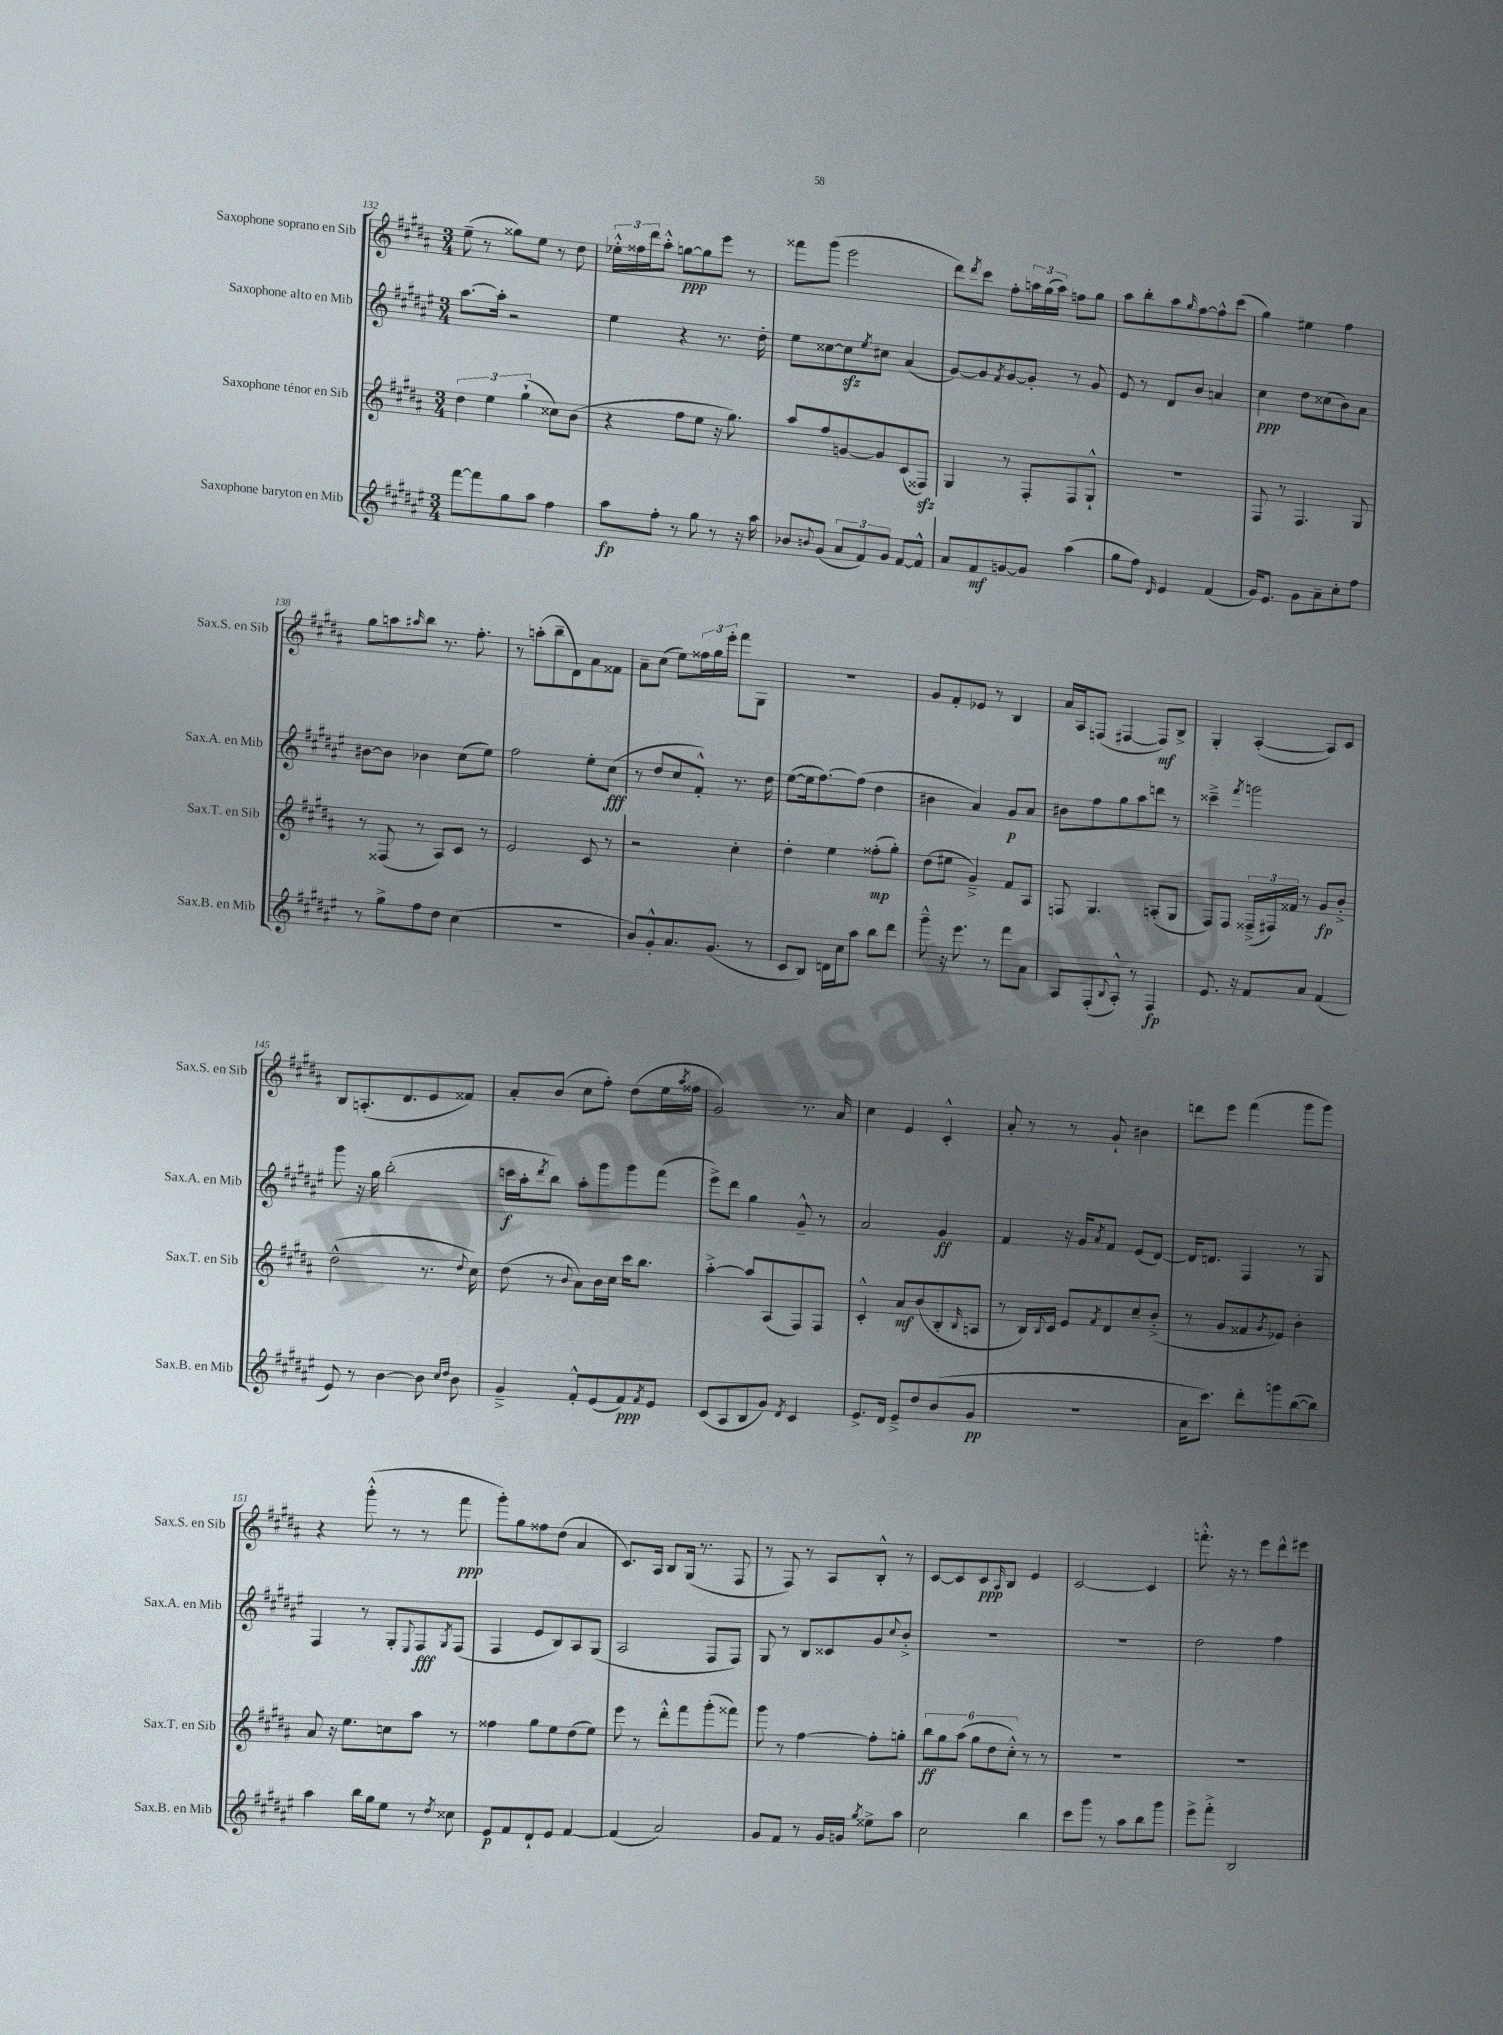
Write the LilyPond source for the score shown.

<<
\new StaffGroup <<
\new Staff = "s0" \with { instrumentName = "Saxophone soprano en Sib" shortInstrumentName = "Sax.S. en Sib" } {
    \clef treble \key b \major \numericTimeSignature \time 3/4
    e''8--( r8 gisis''8) e''8 r8 dis''8 |
    \tuplet 3/2 { ees''16-.-^ fisis''16 dis'''16 } ais''8-.-^ g''8~\ppp g''8 e'''8 r8 |
    fisis'''8 gis'''8( e'''2 |
    dis'''8) \acciaccatura { dis'''8 } cis'''8 fis''8-. \tuplet 3/2 { a''16 gis''16( a''16) } f''8 gis''8 |
    ais''8 b''8-. ais''8 \grace { gis''16 } fis''8~ fis''8-^ cis'''8( |
    gis''4) eis''4 fis''4 |
    gis''8 a''8 \grace { ais''16 } b''8 r8. fis''8.-. |
    r8 a''8-.( b''8-- dis'8) ais'8 fisis'8 |
    ais'8-- cis''8( e''8) \tuplet 3/2 { fisis''16 gis''16 e'''16-. } fis'''8 gis8 |
    R2. |
    gis'8 fis'8-. ees'8 r8 b4 |
    ais'16 ais16 f8( fis4~ fis8\mf) b8-> |
    gis4-. ais4~-.( ais8) cis'8 |
    b8 a8.-.( dis'8. e'8 fisis'8) |
    ais'8-. b'8( cis''8 fis''8-.) dis''8( e''16 \acciaccatura { ais''8 } fisis''16 |
    gis'2) r8. ais'16 |
    cis''4 e'4 cis'4-.-^ |
    ais'8-. r8 r8 gis'8-! bis'4 |
    d'''8 e'''8 fis'''4( gis'''8 gis'''8) |
    r4 gis'''8-.-^( r8 r8 fis'''8\ppp |
    gis'''8-.) gis''8 fisis''8 dis''8( ais'4 |
    cis'8.) ais16 b8 gis16( r8. fis8 |
    r8 fis8) r8 ais8 b8-.-^ r8 |
    cis'8~ cis'8 cis'8\ppp \grace { ais16 } b8 e'4 |
    cis'2~ cis'4 |
    f'''8.-.-^ r16 r8 e'''8 dis'''8-^ eis'''8 \bar "|." |
}
\new Staff = "s1" \with { instrumentName = "Saxophone alto en Mib" shortInstrumentName = "Sax.A. en Mib" } {
    \clef treble \key fis \major \numericTimeSignature \time 3/4
    ais''8.~ ais''16-. r2 |
    eis''4 r4 r8. dis''16-. |
    eis''8 cisis''8~ cisis''8\sfz \acciaccatura { eis''8 } cis''8 ais'4( |
    gis'8~) gis'8 \acciaccatura { fis'8 } gis'8~ gis'8-. r8 gis'8 |
    eis'8 r8 dis'8 b'8 a'4 |
    cis''4\ppp dis''8 cisis''8( b'8) ais'8 |
    bis'8~ bis'8 bes'4 cis''8( eis''8) |
    fis''2 eis''8-. cis''8\fff( |
    r8 dis''8 cis''8 fis'8-.-^) r8. dis''16 |
    eis''8~( eis''16 fis''8.~) fis''8( dis''4 |
    bis'4 ais'4) gis'8\p ais'8 |
    bis'8 fis''8 gis''8 ais''8 d'''8 r8 |
    cisis'''4---> \acciaccatura { fis'''8 } g'''2 |
    gis'''8 r16 gis''16 b''2-.( |
    c'''16\f ais''16-. \acciaccatura { dis'''8 } b''8) ais''8-. gis'''8 gis'''8 fis'''8( |
    eis'''8->) dis'''8 gis''4 gis'8---^ r8 |
    ais'2 gis'4\ff |
    fis'4 r16 gis'16 \acciaccatura { ais'8 } fis'8 eis'8( dis'8~) |
    dis'16 d'8. fis4 r8 gis8 |
    fis4 r8 gis8-. \appoggiatura { eis8 } fis8\fff \acciaccatura { gis8 } fis8( |
    fis4 eis'8 b8) ais8 gis8( |
    ais2 fis8 fis8) |
    gis8 r8 b8 cisis'8 gis'8 \appoggiatura { cis''8 } b'8-.-> |
    R2. |
    R2. |
    dis''2 fis''4 \bar "|." |
}
\new Staff = "s2" \with { instrumentName = "Saxophone ténor en Sib" shortInstrumentName = "Sax.T. en Sib" } {
    \clef treble \key b \major \numericTimeSignature \time 3/4
    \tuplet 3/2 { dis''4 e''4 gis''4-!( } cisis''8) b'8( |
    r4 fis''8 e''8 r16 gis''8.) |
    ais''8 fis''8 g'8~ g'8 cis'8( fisis8\sfz) |
    gis4 r8 fis8-. fis8 gis8-!-^ |
    R2. |
    fis8 r8 fis4. gis8 |
    r8 fisis8( r8 ais8) cis'8 r8 |
    e'2 cis'8 r8 |
    r2 cis''4-. |
    dis''4-. e''4 fisis''8-.\mp( gis''8-.) |
    dis''8( eis''8 gis'4--->) fis'8 ais8 |
    f8 gis4. a8-.( gis8 |
    fis8) fis8 \tuplet 3/2 { fisis16--->( fis16) fisis'16 } r8 gis'8\fp b'8-.-> |
    dis''2-^( r8. \appoggiatura { dis''8 } cis''16) |
    dis''8( r8 \appoggiatura { b'8 } ais'8) b'16 cis''16 cis'''16 b''8. |
    ais''4~-.-> ais''8 ais8( fis8) fis8 |
    cis'4-.-^ ais'8\mf b'8( b8-. \grace { b16 } a8 |
    r8 b16) \appoggiatura { b8 } cis'16 e'8 \acciaccatura { fis'8 } dis'8 cis''8-- b'8-.->( |
    r8 gis'8 fisis'8 \acciaccatura { gis'8 } ees'8) b'4-. |
    ais'8 r16 e''8. c''8 ais''8 r8 |
    fisis''4 gis''8 e''8 dis''8( e''8) |
    e'''8 r8 dis'''8-.-^ fis'''8 gis'''8-.( fisis'''8) |
    gis'''8 r8 fis''4~ fis''8-. g''8-. |
    \tuplet 6/4 { b''8\ff gis''8 ais''8( gis''8 dis''8 cis''8-.-^) } r8 r8 |
    R2. |
    R2. \bar "|." |
}
\new Staff = "s3" \with { instrumentName = "Saxophone baryton en Mib" shortInstrumentName = "Sax.B. en Mib" } {
    \clef treble \key fis \major \numericTimeSignature \time 3/4
    fis'''8~ fis'''8 gis''8 ais''8 fis''4 |
    ais''8\fp fis''8-. r8 gis''8 r8 r16 ais''16 |
    bes'8 \appoggiatura { b'8 } gis'8( \tuplet 3/2 { ais'8 fis'8) gis'8 } fis'8~ fis'8-^ |
    ais'8 fis'8\mf g'8~ g'8 ais''4( |
    gis''8 fis''8) \grace { dis'16 } eis'4 fis'4( |
    gis'16) eis'8. gis'8 ais'8-- cis''8-. fis''8 |
    r8 gis''8-> fis''8 dis''8 cis''4( |
    R2. |
    b'8) gis'8-.-^ ais'8. gis'8.( r8 |
    cis'8 b8) d'16 cis''16 ais''8 b''8 dis'''8 |
    gis'''8---^ r16 eis'''8. r8 fis'''8 ais'8 |
    ais8 fis8-.( \appoggiatura { b8 } ais8-.-^) r8 fis4\fp |
    eis'8. r16 fis'8 ais'8 fis'4( |
    eis'8) r8 b'4~ b'8 \grace { cis''16 dis''16 } b'8 |
    gis'4---> fis'8-.-^ eis'8( fis'8\ppp) \acciaccatura { fis'8 } eis'8 |
    cis'8( ais8 b8 gis'8) \acciaccatura { dis'8 } cis'4 |
    eis'8.-> dis'16 eis'8---> dis''8 b'8( gis'8\pp |
    R2. |
    ais'16 cis'''8.) dis'''8-. g'''8 b''8~( b''8) |
    ais''4 b''16 gis''16 eis''8 r8 \acciaccatura { dis''8 } cisis''8 |
    eis'8\p fis'8 dis'8-! eis'8 fis'4~ |
    fis'4( ais'2) |
    gis'8 fis'8 r8 gis'16 g'16 \acciaccatura { gis''8 } eisis''8-> ais''8 |
    cis''2 b''4 |
    cis'''8 gis'''8 r8 ais''8 b''8 gis'''8 |
    eis'''8-> fis'''8-.-> b2 \bar "|." |
}
>>
>>
\layout { \context { \Score currentBarNumber = #132 } }
